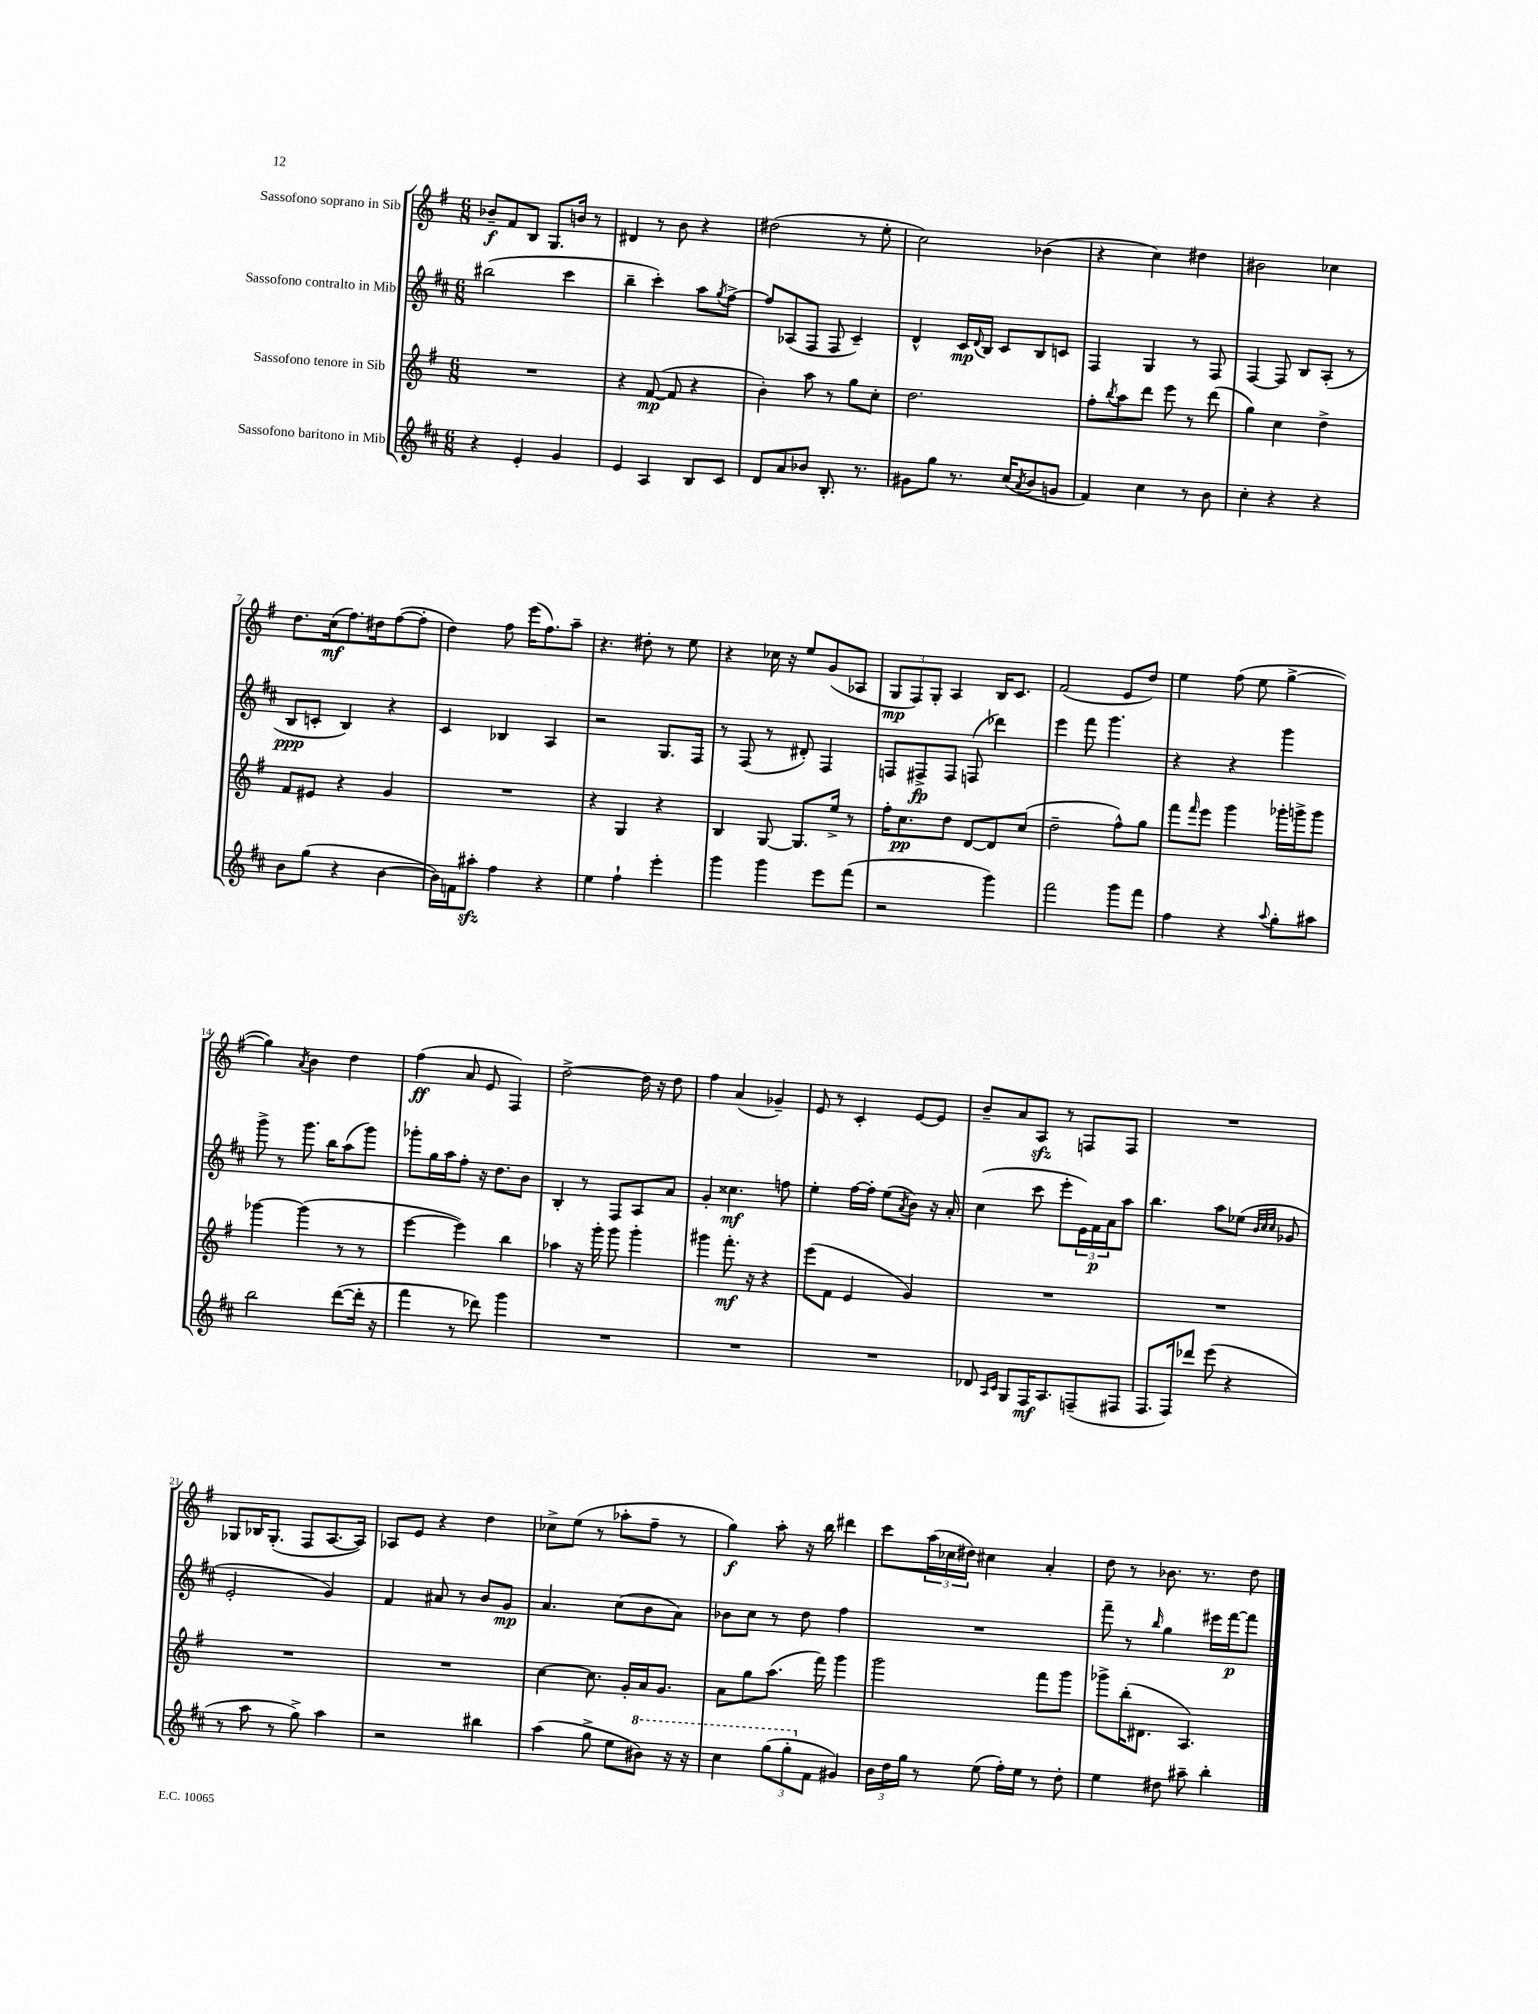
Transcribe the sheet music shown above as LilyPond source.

<<
\new StaffGroup <<
\new Staff = "s0" \with { instrumentName = "Sassofono soprano in Sib" } {
    \clef treble \key g \major \numericTimeSignature \time 6/8
    bes'8--\f fis'8 b8 g8. b'16 r8 |
    dis'4 r8 b'8 r4 |
    dis''2( r8 e''8-. |
    c''2) bes'4( |
    r4 c''4) dis''4 |
    bis'2 ces''4 |
    d''8. c''16\mf( fis''8.) dis''16 fis''8~( fis''8-. |
    d''4) fis''8 e'''16( fis''8.) a''8-- |
    r4. dis''8-. r8 e''8 |
    r4 ces''16 r16 e''8 g'8( aes8 |
    \tuplet 3/2 { g8\mp fis8) g8-. } a4 b16 c'8. |
    fis'2( e'8 d''8) |
    e''4 fis''8( e''8 g''4~-> |
    g''4) \acciaccatura { a'8 } b'4 d''4 |
    fis''4\ff( a'8 e'8 fis4) |
    d''2~-> d''16 r16 d''8 |
    fis''4 a'4( ges'4--) |
    e'8 r8 c'4-. e'8~ e'8 |
    b'8-- a'8 a8\sfz r8 f8 f8 |
    R2. |
    ges8 bes16 ges8.-.( fis8 a8.~ a16) |
    aes8 e'8 r4 d''4 |
    ces''8-> e''8( r8 aes''8-. fis''8-- r8 |
    g''4\f) a''8-. r16 b''16 dis'''4 |
    c'''8 \tuplet 3/2 { a''16( ces''16 dis''16) } cis''4 a'4-. |
    d''8 r8 bes'8. r8. d''8 \bar "|." |
}
\new Staff = "s1" \with { instrumentName = "Sassofono contralto in Mib" } {
    \clef treble \key d \major \numericTimeSignature \time 6/8
    bis''2( cis'''4 |
    b''4-- cis'''4-.) a''8 \acciaccatura { g''8 } fis''8~-> |
    fis''8 aes8( fis8 fis8 cis'4--) |
    d'4-^ cis'16\mp \appoggiatura { d'8 } b16 cis'8 b8 c'8 |
    fis4 g4 r8 fis8 |
    fis4~ fis8 b8 a8-.( r8 |
    b8\ppp c'8-. b4) r4 |
    cis'4 bes4 a4 |
    r2 g8. fis16 |
    r8 fis8( r8 dis'8-.) fis4 |
    f8 fis8->\fp fis8 f8( des'''4) |
    e'''4 fis'''8 g'''4. |
    r4 r4 g'''4 |
    g'''8-> r8 g'''8. b''16 a''8( g'''8) |
    ges'''8-. g''16 a''16 fis''8-. r16 d''8. b'8 |
    b4-. r8 fis8 a8 a'8 |
    g'4-. cisis''4.\mf f''8 |
    e''4-. fis''16~ fis''16-. e''8( \acciaccatura { a'8 } b'8) r16 a'16-. |
    cis''4( cis'''8 e'''8-. \tuplet 3/2 { e'16) fis'16\p a'16 } a''8 |
    b''4. a''8 ees''8( \grace { b'32 cis''32 cis''32 } ges'8 |
    e'2-. g'4) |
    fis'4 ais'8 r8 b'8 g'8\mp |
    a'4. cis''8( b'8 a'8) |
    bes'8 cis''8 r8 d''8 fis''4 |
    R2. |
    fis'''8-- r8 \grace { b''16 } g''4 eis'''16 fis'''16~\p fis'''8 \bar "|." |
}
\new Staff = "s2" \with { instrumentName = "Sassofono tenore in Sib" } {
    \clef treble \key g \major \numericTimeSignature \time 6/8
    R2. |
    r4 fis'8~\mp( fis'8 r4 |
    b'4-.) a''8 r8 g''8 c''8-. |
    d''2. |
    fis''8-. \acciaccatura { b''8 } a''8 d'''8 e'''8 r8 d'''8( |
    g''4) c''4 d''4-> |
    fis'8 eis'8 r4 g'4 |
    R2. |
    r4 g4 r4 |
    b4 g8~ g8. e''16-> r8 |
    fis''16-. c''8.\pp d''8 d'8~ d'8 c''8( |
    d''2-- fis''8-^) g''8 |
    fis'''8 \grace { fis'''16 } e'''8 g'''4 ges'''16-. g'''16-> g'''8 |
    ges'''4~ ges'''4( r8 r8 |
    e'''4~ e'''4) b''4 |
    aes''4 r16 g'''16-. g'''8 g'''4-. |
    gis'''4 fis'''8.-.\mf r16 r4 |
    e'''8( fis'8 e'4 g'4) |
    R2. |
    R2. |
    R2. |
    R2. |
    c''4~ c''8. g'16-. a'16 g'8. |
    a'8 g''8 a''8.( fis'''16) g'''4 |
    g'''2 fis'''8 g'''8 |
    ges'''8-> b''16-.( dis'8. a4.) \bar "|." |
}
\new Staff = "s3" \with { instrumentName = "Sassofono baritono in Mib" } {
    \clef treble \key d \major \numericTimeSignature \time 6/8
    r4 e'4-. g'4 |
    e'4 a4 b8 cis'8 |
    d'8 a'8 bes'8 b8.-. r8. |
    gis'8 g''8 r8. cis''16( \acciaccatura { a'8 } b'8 g'8 |
    fis'4) cis''4 r8 b'8 |
    cis''4-. r4 r4 |
    b'8 g''8( r4 b'4~ |
    b'16) f'16 ais''8-.\sfz fis''4 r4 |
    e''4 fis''4-! e'''4-. |
    g'''4 g'''4 e'''8 fis'''8( |
    r2 g'''4) |
    fis'''2 g'''8 fis'''8 |
    fis''4 r4 \appoggiatura { a''8 } g''8-. ais''8 |
    b''2 d'''8~( d'''16-. r16 |
    fis'''4 r8 des'''8) g'''4 |
    R2. |
    R2. |
    R2. |
    des'8 \grace { a16 cis'16 } g8 fis16\mf a8. f8--( fis8 |
    fis8. fis16) des'''8 e'''8( r4 |
    r8 a''8 r8 g''8->) a''4 |
    r2 bis''4 |
    a''4( g''8-> e''8 \ottava #1 bis''8) r16 r16 |
    cis'''4 \tuplet 3/2 { g'''8( g'''8-. \ottava #0 fis'8 } gis'4) |
    \tuplet 3/2 { b'16 d''16 g''16 } r8 e''8( fis''16-.) e''16 r8 d''8-. |
    e''4 dis''8 ais''8-- b''4-. \bar "|." |
}
>>
>>
